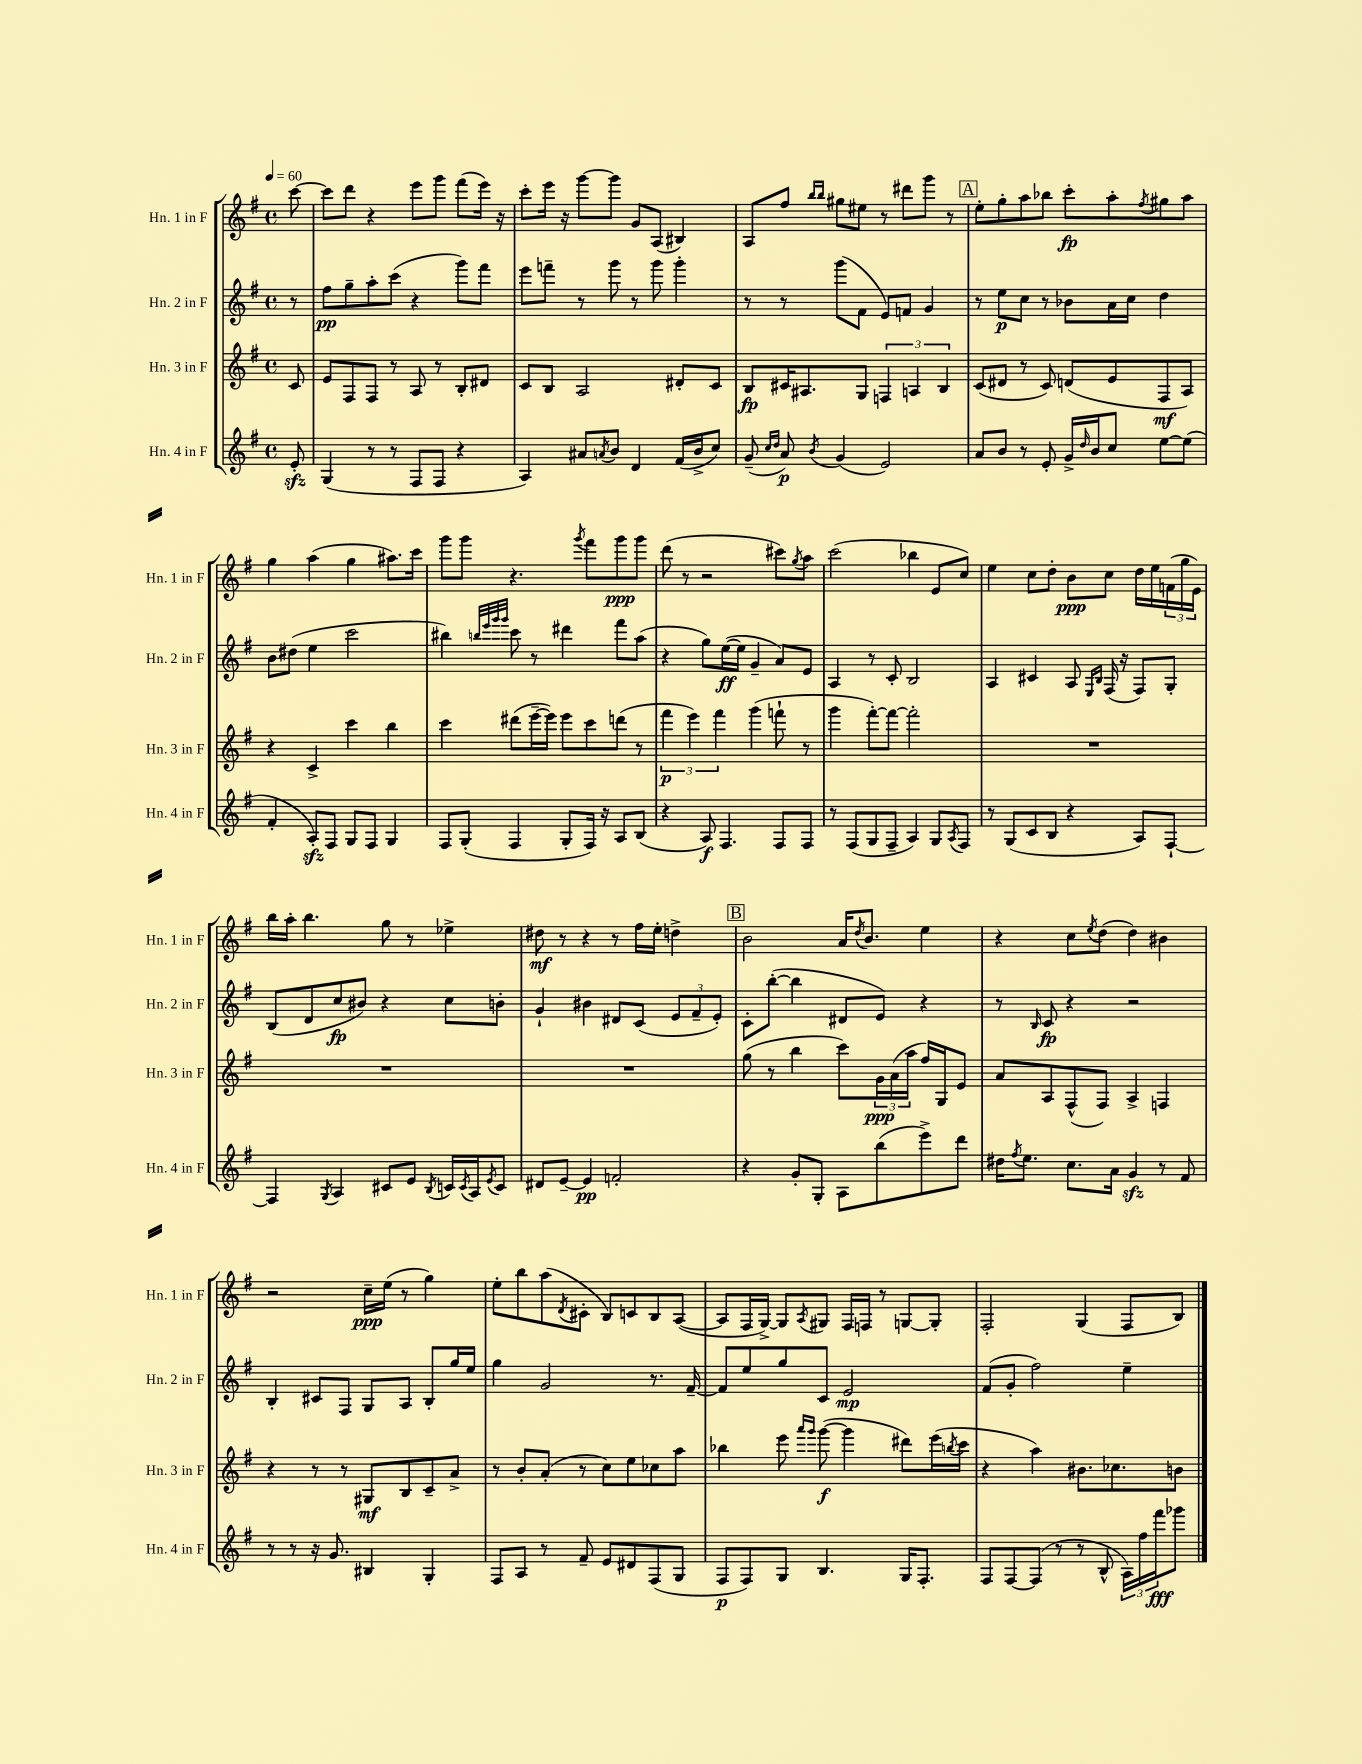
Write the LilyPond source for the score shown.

<<
\new StaffGroup <<
\new Staff = "s0" \with { instrumentName = "Hn. 1 in F" shortInstrumentName = "Hn. 1 in F" } {
    \clef treble \key g \major \defaultTimeSignature \time 4/4 \partial 8 \tempo 4 = 60
    c'''8~ |
    c'''8 d'''8 r4 e'''8 g'''8 fis'''8( e'''16) r16 |
    c'''8-. e'''16 r16 g'''8~ g'''8 g'8 a8( bis4) |
    a8 fis''8 \grace { b''16 b''16 } gis''8 eis''8 r8 dis'''8 g'''8 r8 |
    \mark \markup { \box "A" } e''8-. g''8-. a''8 bes''8 c'''8-.\fp a''8-. \acciaccatura { fis''8 } gis''8 a''8 |
    g''4 a''4( g''4 ais''8.) c'''16 |
    g'''8 g'''8 r4. \acciaccatura { g'''8 } fis'''8 g'''8\ppp g'''8 |
    d'''8( r8 r2 cis'''8) \acciaccatura { g''8 } a''8 |
    c'''2( bes''4 e'8 c''8) |
    e''4 c''8 d''8-. b'8\ppp c''8 d''16 e''16 \tuplet 3/2 { f'16( g''16 e'16) } |
    b''16 a''16-. b''4. g''8 r8 ees''4-> |
    dis''8\mf r8 r4 r8 fis''16 e''16-. d''4-> |
    \mark \markup { \box "B" } b'2 a'16 \acciaccatura { d''8 } b'8. e''4 |
    r4 c''8 \acciaccatura { e''8 } d''8( d''4) bis'4 |
    r2 c''16--\ppp e''16( r8 g''4) |
    e''8-. b''8 a''8( \acciaccatura { d'8 } cis'8-. b8) c'8 b8 a8~( |
    a8 fis16 g16~->) g8 \acciaccatura { a8 } gis8 fis16 f16 r8 g8~ g8-. |
    fis2-. g4( fis8 b8) \bar "|." |
}
\new Staff = "s1" \with { instrumentName = "Hn. 2 in F" shortInstrumentName = "Hn. 2 in F" } {
    \clef treble \key g \major \defaultTimeSignature \time 4/4 \partial 8
    r8 |
    fis''8\pp g''8-- a''8-. c'''8( r4 g'''8) fis'''8 |
    e'''8 f'''8-- r8 g'''8 r8 g'''8 g'''4-. |
    r8 r8 g'''8( fis'8 e'8) f'8 g'4 |
    \mark \markup { \box "A" } r8 e''8\p c''8 r8 bes'8 a'16 c''16 d''4 |
    b'8 dis''8( e''4 c'''2 |
    bis''4) \grace { b''32 e'''32 g'''32 g'''32 } c'''8 r8 dis'''4 fis'''8 a''8( |
    r4 g''8) e''16~\ff( e''16 g'4-- a'8) e'8 |
    a4 r8 c'8-. b2 |
    a4 cis'4 a8 \grace { e16 b16 } fis16( r16 fis8) g8-. |
    b8( d'8 c''8\fp bis'8) r4 c''8 b'8-. |
    g'4-! bis'4 dis'8 c'8( \tuplet 3/2 { e'8 fis'8-- e'8-.) } |
    \mark \markup { \box "B" } c'8-. b''8~-.( b''4 dis'8 e'8) r4 |
    r8 \grace { b16 } c'8\fp r4 r2 |
    b4-. cis'8 fis8 g8 a8 b8-. g''16 e''16 |
    g''4 g'2 r8. fis'16~-- |
    fis'8 e''8 g''8 c'8 e'2\mp |
    fis'8( g'8-. fis''2) e''4-- \bar "|." |
}
\new Staff = "s2" \with { instrumentName = "Hn. 3 in F" shortInstrumentName = "Hn. 3 in F" } {
    \clef treble \key g \major \defaultTimeSignature \time 4/4 \partial 8
    c'8 |
    e'8 fis8 fis8 r8 a8 r8 b8-. dis'8 |
    c'8 b8 a2 dis'8-. c'8 |
    b8\fp cis'16 ais8. g8 \tuplet 3/2 { f4 a4 b4 } |
    \mark \markup { \box "A" } c'8( dis'8 r8 c'8) d'8( e'8 fis8\mf a8) |
    r4 c'4-> c'''4 b''4 |
    c'''4 dis'''8( e'''16~-- e'''16) e'''8 c'''8 d'''8( r8 |
    \tuplet 3/2 { fis'''4\p e'''4) fis'''4 } g'''4( f'''8-! r8 |
    g'''4 fis'''8~-.) fis'''8~ fis'''2-. |
    R1 |
    R1 |
    R1 |
    \mark \markup { \box "B" } g''8( r8 b''4 c'''8) \tuplet 3/2 { g'16\ppp a'16( a''16 } fis''16) g16 e'8 |
    a'8 a8 fis8-^( fis8) a4-> f4 |
    r4 r8 r8 gis8\mf b8 c'8-- a'8-> |
    r8 b'8-. a'8-.( r8 c''8) e''8 ces''8 a''8 |
    bes''4 e'''8 \grace { a'''16 g'''16 } g'''8~\f( g'''4 dis'''8) e'''16( \acciaccatura { b''8 } c'''16 |
    r4 a''4) bis'8. ces''8. b'8 \bar "|." |
}
\new Staff = "s3" \with { instrumentName = "Hn. 4 in F" shortInstrumentName = "Hn. 4 in F" } {
    \clef treble \key g \major \defaultTimeSignature \time 4/4 \partial 8
    e'8-.\sfz |
    g4( r8 r8 fis8 fis8 r4 |
    a4) ais'8 \acciaccatura { a'8 } b'8 d'4 fis'16( b'16-> c''8) |
    g'8--( \grace { c''16 d''16 } a'8\p) \acciaccatura { b'8 } g'4( e'2) |
    \mark \markup { \box "A" } a'8 b'8 r8 e'8-. g'16-> \grace { d''16 } b'16 c''8 e''8~ e''8( |
    fis'4-. a8-.\sfz) fis8 g8 fis8 g4 |
    fis8 g8-.( fis4 g8-. fis16) r16 a8 b8( |
    r4 a8\f) fis4. fis8 fis8 |
    r8 fis8( g8 fis8-- a4) g8 \acciaccatura { a8 } fis8 |
    r8 g8( c'8 b8 r4 a8) fis8~-! |
    fis4 \acciaccatura { g8 } a4 cis'8 e'8 \acciaccatura { b8 } c'16 \acciaccatura { c'8 } a16 \acciaccatura { e'8 } c'8 |
    dis'8 e'8~-- e'4\pp f'2-. |
    \mark \markup { \box "B" } r4 g'8-. g8-. a8 b''8( e'''8->) d'''8 |
    dis''16 \acciaccatura { fis''8 } e''8. c''8. a'16 g'4\sfz r8 fis'8 |
    r8 r8 r16 g'8. bis4 g4-. |
    fis8 a8 r8 fis'8-- e'8 dis'8 fis8( g8 |
    fis8\p fis8) g8 b4. g16 fis8.-. |
    fis8 fis8~ fis8( r8 r8 b8-^ \tuplet 3/2 { a16) fis''16 fis'''16\fff } ges'''8 \bar "|." |
}
>>
>>
\layout { \context { \Score \remove "Bar_number_engraver" } }
